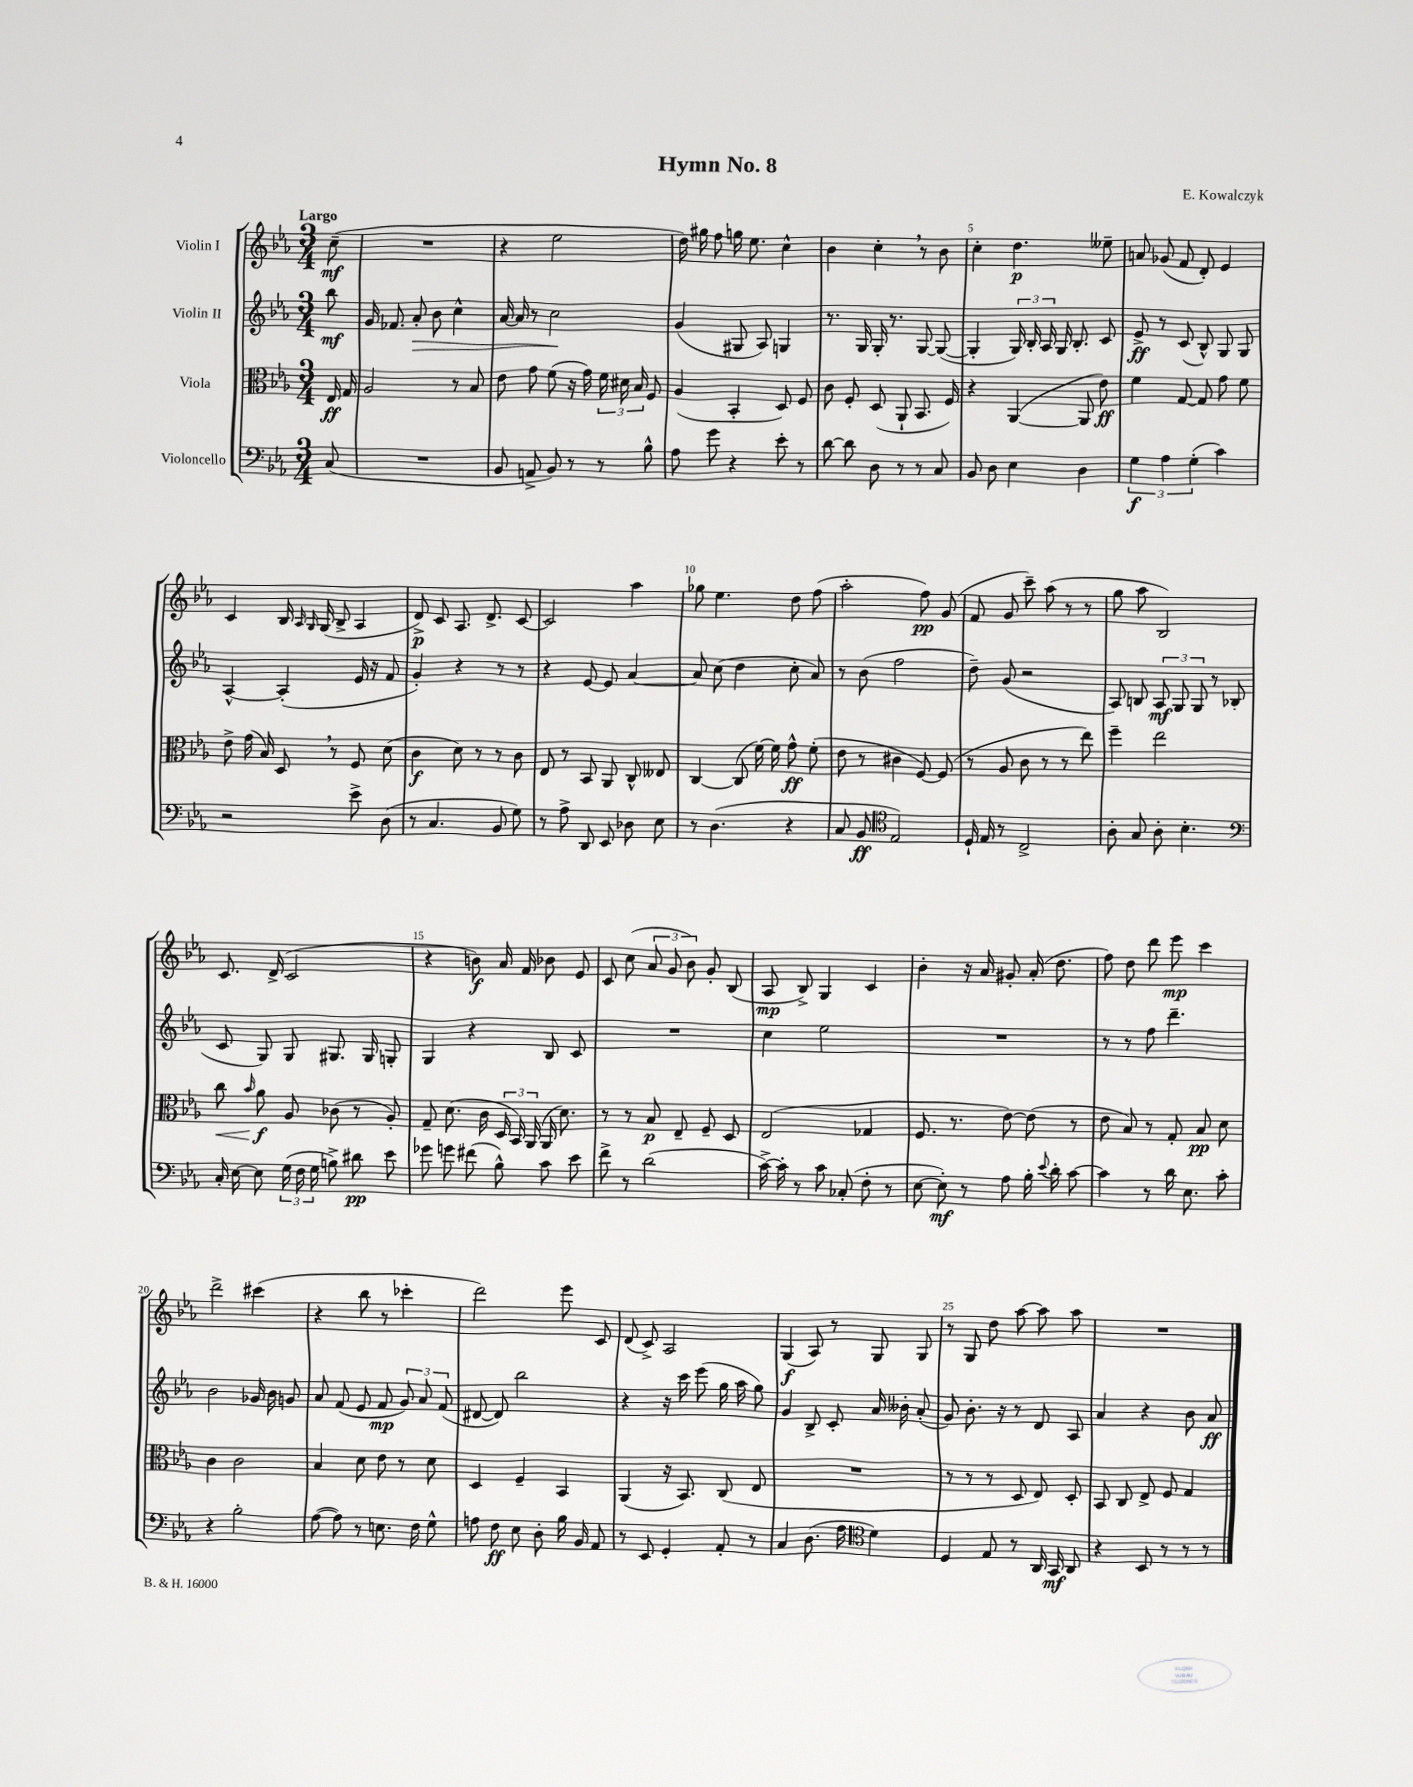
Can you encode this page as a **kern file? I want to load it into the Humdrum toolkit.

**kern	**dynam	**kern	**dynam	**kern	**dynam	**kern	**dynam
*part4	*part4	*part3	*part3	*part2	*part2	*part1	*part1
*staff4	*staff4	*staff3	*staff3	*staff2	*staff2	*staff1	*staff1
*I"Violoncello	*	*I"Viola	*	*I"Violin II	*	*I"Violin I	*
*clefF4	*	*clefC3	*	*clefG2	*	*clefG2	*
*k[b-e-a-]	*	*k[b-e-a-]	*	*k[b-e-a-]	*	*k[b-e-a-]	*
*M3/4	*	*M3/4	*	*M3/4	*	*M3/4	*
=	=	=	=	=	=	=	=
!	!	!	!	!	!	!LO:TX:a:B:t=Largo	!
(8C/	.	16E-/	ff	8bb-\	mf	(8cc~\	mf
.	.	16G/	.	.	.	.	.
=1	=1	=1	=1	=1	=1	=1	=1
2.r	.	2A-/	.	16g/	.	2.r	.
.	.	.	.	8.f-X/	.	.	.
!	!	!	!	!	!LO:HP:b	!	!
.	.	.	.	8a-'/	>	.	.
.	.	.	.	8b-\	.	.	.
.	.	8r	.	4cc^^\	.	.	.
.	.	8B-/	.	.	.	.	.
=2	=2	=2	=2	=2	=2	=2	=2
8BB-/	.	8e-\	.	[16a-/	.	4r	.
.	.	.	.	16a-/]	.	.	.
8AAn^/	.	8g\	.	8r	.	.	.
8BB-/)	.	(8f\	.	2cc\	.	2ee-\	.
8r	.	16r	.	.	.	.	.
.	.	16g\)	.	.	.	.	.
8r	.	24f\	.	.	.	.	.
.	.	24d#X\	.	.	.	.	.
.	.	24B-/	.	.	.	.	.
8B-^^\	.	8F/	.	.	.	.	.
.	.	.	.	.	]	.	.
=3	=3	=3	=3	=3	=3	=3	=3
8A-\	.	(4A-/	.	(4g/	.	16dd\)	.
.	.	.	.	.	.	16gg#X\	.
8g\	.	.	.	.	.	8ff\	.
4r	.	4BB-'/	.	8G#X/	.	16ggn\	.
.	.	.	.	.	.	8.ee-\	.
.	.	.	.	8A-/)	.	.	.
8e-'\	.	8D/)	.	4Gn/	.	4cc^^\	.
8r	.	8F/	.	.	.	.	.
=4	=4	=4	=4	=4	=4	=4	=4
[8d\	.	8c\	.	8.r	.	4b-\	.
8d\]	.	8F'/	.	.	.	.	.
.	.	.	.	16G/	.	.	.
8D\	.	(8D/	.	16G'/	.	4cc',\	.
.	.	.	.	8.r	.	.	.
8r	.	8AA-`/	.	.	.	.	.
8r	.	8.BB-/	.	[8G/	.	8r	.
8C/	.	.	.	(8G/_	.	8b-\	.
.	.	16F/)	.	.	.	.	.
=5	=5	=5	=5	=5	=5	=5	=5
8BB-/	.	4r	.	4G'/]	.	4cc'\	.
8D\	.	.	.	.	.	.	.
4E-\	.	([4AA-/	.	24G/)	.	4.dd\	p
.	.	.	.	24B-'/	.	.	.
.	.	.	.	24A-/	.	.	.
.	.	.	.	16G/	.	.	.
.	.	.	.	8.B-'/	.	.	.
4D\	.	8AA-/]	.	.	.	.	.
.	.	8e-\)	ff	8c/	.	8ee--X~\	.
=6	=6	=6	=6	=6	=6	=6	=6
6G\	f	4f\	.	8e-^/	ff	8an/	.
.	.	.	.	8r	.	(8g-X/	.
6A-\	.	.	.	.	.	.	.
.	.	[8G/	.	(8c/	.	8f/	.
(6G'\	.	.	.	.	.	.	.
.	.	8G/]	.	8B-^^/)	.	8d'/)	.
4c\)	.	8g\	.	8G/	.	4e-/	.
.	.	8f\	.	8G/	.	.	.
!!LO:LB:g=z
=7	=7	=7	=7	=7	=7	=7	=7
2r	.	8e-^\	.	[4A-^^/	.	4c/	.
.	.	(16g\	.	.	.	.	.
.	.	16B-/)	.	.	.	.	.
.	.	8D,/	.	(4A-'/]	.	16B-/	.
.	.	.	.	.	.	16qqA-/	.
.	.	.	.	.	.	16qqG/	.
.	.	.	.	.	.	(16G/	.
.	.	8r	.	.	.	8B-^/	.
8e-^\	.	8F/	.	16e-/	.	4A-/	.
.	.	.	.	16r	.	.	.
(8D\	.	(8d\	.	8f/	.	.	.
=8	=8	=8	=8	=8	=8	=8	=8
8r	.	4c\	f	4g'/)	.	8d^/)	p
4.C/	.	.	.	.	.	8c/	.
.	.	8d\)	.	4r	.	8.A-/	.
.	.	8r	.	.	.	.	.
.	.	.	.	.	.	8.d^/	.
8BB-/	.	8r	.	8r	.	.	.
8G\)	.	8c\	.	8r	.	[8c/	.
=9	=9	=9	=9	=9	=9	=9	=9
8r	.	8E-/	.	4r	.	2c/]	.
8A-^\	.	8r	.	.	.	.	.
8DD/	.	8BB-/	.	[8e-/	.	.	.
8EE-/	.	8AA-/	.	8e-/]	.	.	.
8D-X\	.	8C^^/	.	[4a-/	.	4aa-\	.
8E-\	.	8E--X/	.	.	.	.	.
=10	=10	=10	=10	=10	=10	=10	=10
8r	.	[4C/	.	8a-/]	.	8gg-X\	.
(4.D\	.	.	.	(8cc\	.	4.ee-\	.
.	.	(8C/]	.	4dd\	.	.	.
.	.	[16f\)	.	.	.	.	.
.	.	16f\]	.	.	.	.	.
4r	.	8g^^\	ff	8cc'\	.	8dd\	.
.	.	(8f'\	.	8a-/)	.	(8ff\	.
=11	=11	=11	=11	=11	=11	=11	=11
8C/	.	8e-\	.	8r	.	2aa-'\	.
8BB-/	ff	8r	.	(8b-\	.	.	.
*clefC4	*	*	*	*	*	*	*
2E-/)	.	4c#X\	.	2ff\	.	.	.
.	.	[8F/)	.	.	.	8ff\)	pp
.	.	(8F/]	.	.	.	(8g/	.
=12	=12	=12	=12	=12	=12	=12	=12
16D`/	.	8r	.	8dd~\)	.	8f/	.
16E-/	.	.	.	.	.	.	.
8r	.	8A-/	.	(8g/	.	8g/	.
2C^/	.	8c\	.	2r	.	8ccc~\)	.
.	.	8r	.	.	.	(8aa-\	.
.	.	8r	.	.	.	8r	.
.	.	8ee-\)	.	.	.	8r	.
=13	=13	=13	=13	=13	=13	=13	=13
8A-'\	.	4ff~\	.	8A-/)	.	8gg\	.
8G/	.	.	.	8Bn/	.	8aa-\	.
8A-'\	.	2ee-\	.	12A-/	mf	2B-/)	.
.	.	.	.	12G/	.	.	.
4.B-'\	.	.	.	.	.	.	.
.	.	.	.	12G/	.	.	.
.	.	.	.	8r	.	.	.
.	.	.	.	(8B-X/	.	.	.
!!LO:LB:g=z
=14	=14	=14	=14	=14	=14	=14	=14
*clefF4	*	*	*	*	*	*	*
!	!	!	!LO:HP:b	!	!	!	!
16C'/	.	8cc\	<	8c/	.	8.c/	.
[16E-\	.	.	.	.	.	.	.
.	.	16qqb-/	.	.	.	.	.
8E-\]	.	8a-\	f	8G/)	.	.	.
.	.	.	.	.	.	(16d^/	.
(24G\	.	8A-/	[	8G/	.	2c/	.
24F\	.	.	.	.	.	.	.
24G\	.	.	.	.	.	.	.
8Bn^\)	.	(8c-X\	.	8.G#X/	.	.	.
8d#X\	pp	8r	.	.	.	.	.
.	.	.	.	16G#/	.	.	.
8e-\	.	8A-'/)	.	8Gn'/	.	.	.
=15	=15	=15	=15	=15	=15	=15	=15
8g-X\	.	8G~/	.	4G/	.	4r	.
8gn\	.	(8.d\	.	.	.	.	.
(8f#X\	.	.	.	4r	.	8bn\)	f
.	.	16c\	.	.	.	.	.
8B-^^\)	.	24D/	.	.	.	16a-/	.
.	.	24BB-/)	.	.	.	.	.
.	.	.	.	.	.	16f/	.
.	.	(24AA-/	.	.	.	.	.
8c\	.	16AA-/	.	8B-/	.	8b-X\	.
.	.	8.d\)	.	.	.	.	.
8e-\	.	.	.	8c/	.	8e-/	.
=16	=16	=16	=16	=16	=16	=16	=16
8f^\	.	8r	.	2.r	.	8c/	.
8r	.	8r	.	.	.	(8cc\	.
(2d\	.	8B-/	p	.	.	12a-/	.
.	.	.	.	.	.	12g/	.
.	.	8E-~/	.	.	.	.	.
.	.	.	.	.	.	12b-\)	.
.	.	8F~/	.	.	.	8g'/	.
.	.	8D/	.	.	.	(8B-/	.
=17	=17	=17	=17	=17	=17	=17	=17
[16c^\)	.	(2E-/	.	4cc\	.	8A-/	mp
16c'\]	.	.	.	.	.	.	.
8r	.	.	.	.	.	8B-^/)	.
8c\	.	.	.	2ee-\	.	4G/	.
(8C-X'/	.	.	.	.	.	.	.
8F'\	.	4G-X/	.	.	.	4c/	.
8r	.	.	.	.	.	.	.
=18	=18	=18	=18	=18	=18	=18	=18
[8E-\	.	8.F/	.	2.r	.	4b-'\	.
8E-'\])	mf	.	.	.	.	.	.
.	.	8.r	.	.	.	.	.
8r	.	.	.	.	.	16r	.
.	.	.	.	.	.	16a-/	.
8A-\	.	[8e-\)	.	.	.	8g#X'/	.
16B-'\	.	(8e-\]	.	.	.	(16a-'/	.
8qqe-/	.	.	.	.	.	.	.
16d'\	.	.	.	.	.	8.dd\	.
[8c\	.	8r	.	.	.	.	.
=19	=19	=19	=19	=19	=19	=19	=19
4c\]	.	8e-\	.	8r	.	8ff\)	.
.	.	8B-/)	.	8r	.	8dd\	.
8r	.	8r	.	8ff\	.	8ddd\	.
16d\	.	8G'/	.	4.ddd~\	.	8eee-\	mp
8.E-\	.	.	.	.	.	.	.
.	.	8B-/	pp	.	.	4ccc\	.
8c'\	.	8d\	.	.	.	.	.
!!LO:LB:g=z
=20	=20	=20	=20	=20	=20	=20	=20
4r	.	4c\	.	2b-\	.	2ddd^\	.
2B-'\	.	2c\	.	.	.	.	.
.	.	.	.	16g-X/	.	(4ccc#X\	.
.	.	.	.	16b-\	.	.	.
.	.	.	.	8gn/	.	.	.
=21	=21	=21	=21	=21	=21	=21	=21
([8A-\	.	4B-/	.	8a-/	.	4r	.
8A-\])	.	.	.	(8f/	.	.	.
8r	.	8d\	.	8e-/	.	8bb-\	.
8.En\	.	8e-\	.	8f/	mp	8r	.
.	.	8r	.	12g/)	.	4ccc-X'\	.
16F\	.	.	.	.	.	.	.
.	.	.	.	12a-/	.	.	.
8G^^\	.	8d\	.	.	.	.	.
.	.	.	.	(12f/	.	.	.
=22	=22	=22	=22	=22	=22	=22	=22
8An\	.	4D/	.	[8d#X/	.	2ddd\)	.
8F\	ff	.	.	8d#/])	.	.	.
8E-\	.	4F~/	.	2bb-\	.	.	.
8D'\	.	.	.	.	.	.	.
16B-\	.	4BB-/	.	.	.	8eee-\	.
16BB-/	.	.	.	.	.	.	.
8AA-/	.	.	.	.	.	8c/	.
=23	=23	=23	=23	=23	=23	=23	=23
8r	.	(4AA-/	.	4r	.	(8d/	.
8EE-/	.	.	.	.	.	8c^/)	.
4GG'/	.	16r	.	16r	.	2A-/	.
.	.	8.BB-/)	.	16ccc\	.	.	.
.	.	.	.	(8eee-\	.	.	.
8AA-'/	.	(8C/	.	16gg\	.	.	.
.	.	.	.	16aa-\	.	.	.
8r	.	8E-/	.	8gg\)	.	.	.
=24	=24	=24	=24	=24	=24	=24	=24
4C/	.	2.r	.	4g/	.	(4G/	f
(8.D\	.	.	.	8B-^/	.	8A-/)	.
.	.	.	.	8c'/	.	8r	.
16A-\	.	.	.	.	.	.	.
*clefC4	*	*	*	*	*	*	*
4d\)	.	.	.	16a-/	.	8G/	.
.	.	.	.	16b--X'\	.	.	.
.	.	.	.	(8a-'/	.	8G/	.
=25	=25	=25	=25	=25	=25	=25	=25
4D/	.	8r	.	8g/)	.	8r	.
.	.	8r	.	8.b-'\	.	8G/	.
8E-/	.	8r	.	.	.	8dd\	.
.	.	.	.	16r	.	.	.
8r	.	8D/	.	8r	.	[8aa-\	.
16AA-/	.	8E-/)	.	8d/	.	8aa-\]	.
16GG/	mf	.	.	.	.	.	.
8AA-/	.	8D'/	.	8A-/	.	8aa-\	.
=26	=26	=26	=26	=26	=26	=26	=26
4r	.	8BB-/	.	4a-/	.	2.r	.
.	.	8C/	.	.	.	.	.
8BB-/	.	8E-^/	.	4r	.	.	.
8r	.	8F/	.	.	.	.	.
8r	.	4G/	.	8b-\	.	.	.
8r	.	.	.	8a-/	ff	.	.
==	==	==	==	==	==	==	==
*-	*-	*-	*-	*-	*-	*-	*-
